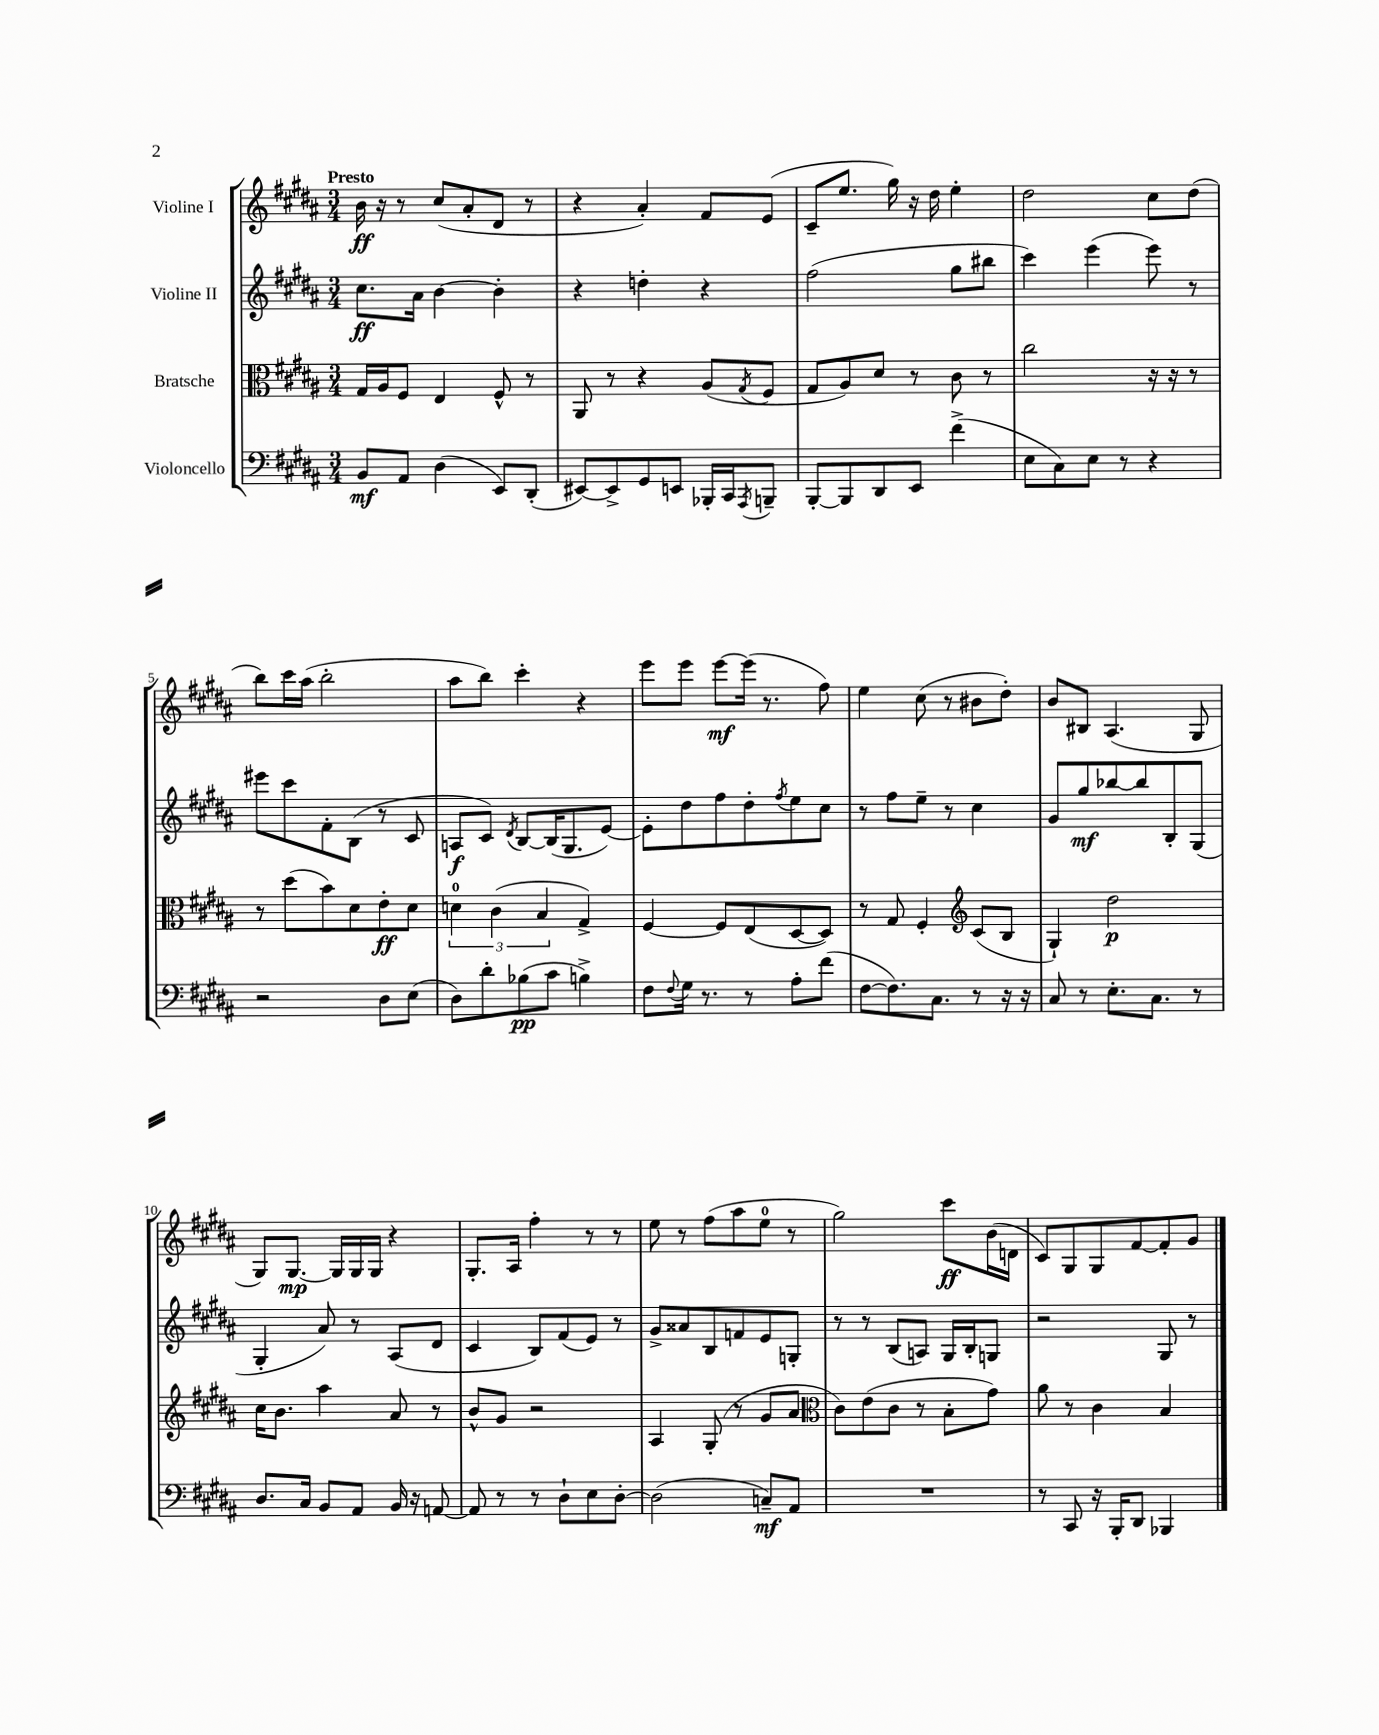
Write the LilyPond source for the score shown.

<<
\new StaffGroup <<
\new Staff = "s0" \with { instrumentName = "Violine I" } {
    \clef treble \key b \major \numericTimeSignature \time 3/4 \tempo "Presto"
    b'16\ff r16 r8 cis''8( ais'8-. dis'8 r8 |
    r4 ais'4-.) fis'8 e'8( |
    cis'8-- e''8. gis''16) r16 dis''16 e''4-. |
    dis''2 cis''8 dis''8( |
    b''8) cis'''16 ais''16( b''2-. |
    ais''8 b''8) cis'''4-. r4 |
    e'''8 e'''8 e'''8~\mf e'''16( r8. fis''8) |
    e''4 cis''8( r8 bis'8 dis''8-.) |
    b'8 bis8 ais4.( gis8 |
    gis8) gis8.~\mp gis16 gis16 gis16 r4 |
    gis8.-. ais16 fis''4-. r8 r8 |
    e''8 r8 fis''8( ais''8 e''8-0 r8 |
    gis''2) cis'''8\ff b'16( d'16 |
    cis'8) gis8 gis8 fis'8~ fis'8-. gis'8 \bar "|." |
}
\new Staff = "s1" \with { instrumentName = "Violine II" } {
    \clef treble \key b \major \numericTimeSignature \time 3/4
    cis''8.\ff ais'16 b'4~ b'4-. |
    r4 d''4-. r4 |
    fis''2( gis''8 bis''8 |
    cis'''4) e'''4( e'''8) r8 |
    eis'''8 cis'''8 fis'8-. b8( r8 cis'8 |
    a8\f cis'8) \acciaccatura { dis'8 } b8~ b16( gis8. e'8~) |
    e'8-. dis''8 fis''8 dis''8-. \acciaccatura { fis''8 } e''8 cis''8 |
    r8 fis''8 e''8-- r8 cis''4 |
    gis'8 gis''8\mf bes''8~ bes''8 b8-. gis8( |
    gis4-. ais'8) r8 ais8( dis'8 |
    cis'4 b8) fis'8( e'8) r8 |
    gis'8-> aisis'8 b8 f'8 e'8 g8-. |
    r8 r8 b8( a8) gis16 b16-. g8 |
    r2 gis8 r8 \bar "|." |
}
\new Staff = "s2" \with { instrumentName = "Bratsche" } {
    \clef alto \key b \major \numericTimeSignature \time 3/4
    gis16 ais16 fis8 e4 fis8-^ r8 |
    ais,8 r8 r4 ais8( \acciaccatura { gis8 } fis8 |
    gis8 ais8) dis'8 r8 cis'8 r8 |
    cis''2 r16 r16 r8 |
    r8 dis''8( b'8) dis'8 e'8-.\ff dis'8 |
    \tuplet 3/2 { d'4-0 cis'4( b4 } gis4->) |
    fis4~ fis8 e8( dis8~ dis8) |
    r8 gis8 fis4-. \clef treble cis'8( b8 |
    gis4-!) dis''2\p |
    cis''16 b'8. ais''4 ais'8 r8 |
    b'8-^ gis'8 r2 |
    ais4 gis8-.( r8 gis'8 ais'8 |
    \clef alto cis'8) e'8( cis'8 r8 b8-. gis'8) |
    ais'8 r8 cis'4 b4 \bar "|." |
}
\new Staff = "s3" \with { instrumentName = "Violoncello" } {
    \clef bass \key b \major \numericTimeSignature \time 3/4
    b,8\mf ais,8 dis4( e,8) dis,8-.( |
    eis,8~) eis,8-> gis,8 e,8 bes,,16-. cis,16 \acciaccatura { ais,,8 } b,,8-- |
    b,,8~-. b,,8 dis,8 e,8 fis'4->( |
    e8 cis8) e8 r8 r4 |
    r2 dis8 e8( |
    dis8) dis'8-. bes8\pp( cis'8 b4->) |
    fis8 \appoggiatura { fis8 } gis16 r8. r8 ais8-. fis'8( |
    fis8~ fis8.) cis8. r8 r16 r16 |
    cis8 r8 e8.-. cis8. r8 |
    dis8. cis16 b,8 ais,8 b,16 r16 a,8~ |
    a,8 r8 r8 dis8-! e8 dis8~-. |
    dis2( c8--\mf) ais,8 |
    R2. |
    r8 cis,8 r16 b,,16-. dis,8 bes,,4 \bar "|." |
}
>>
>>
